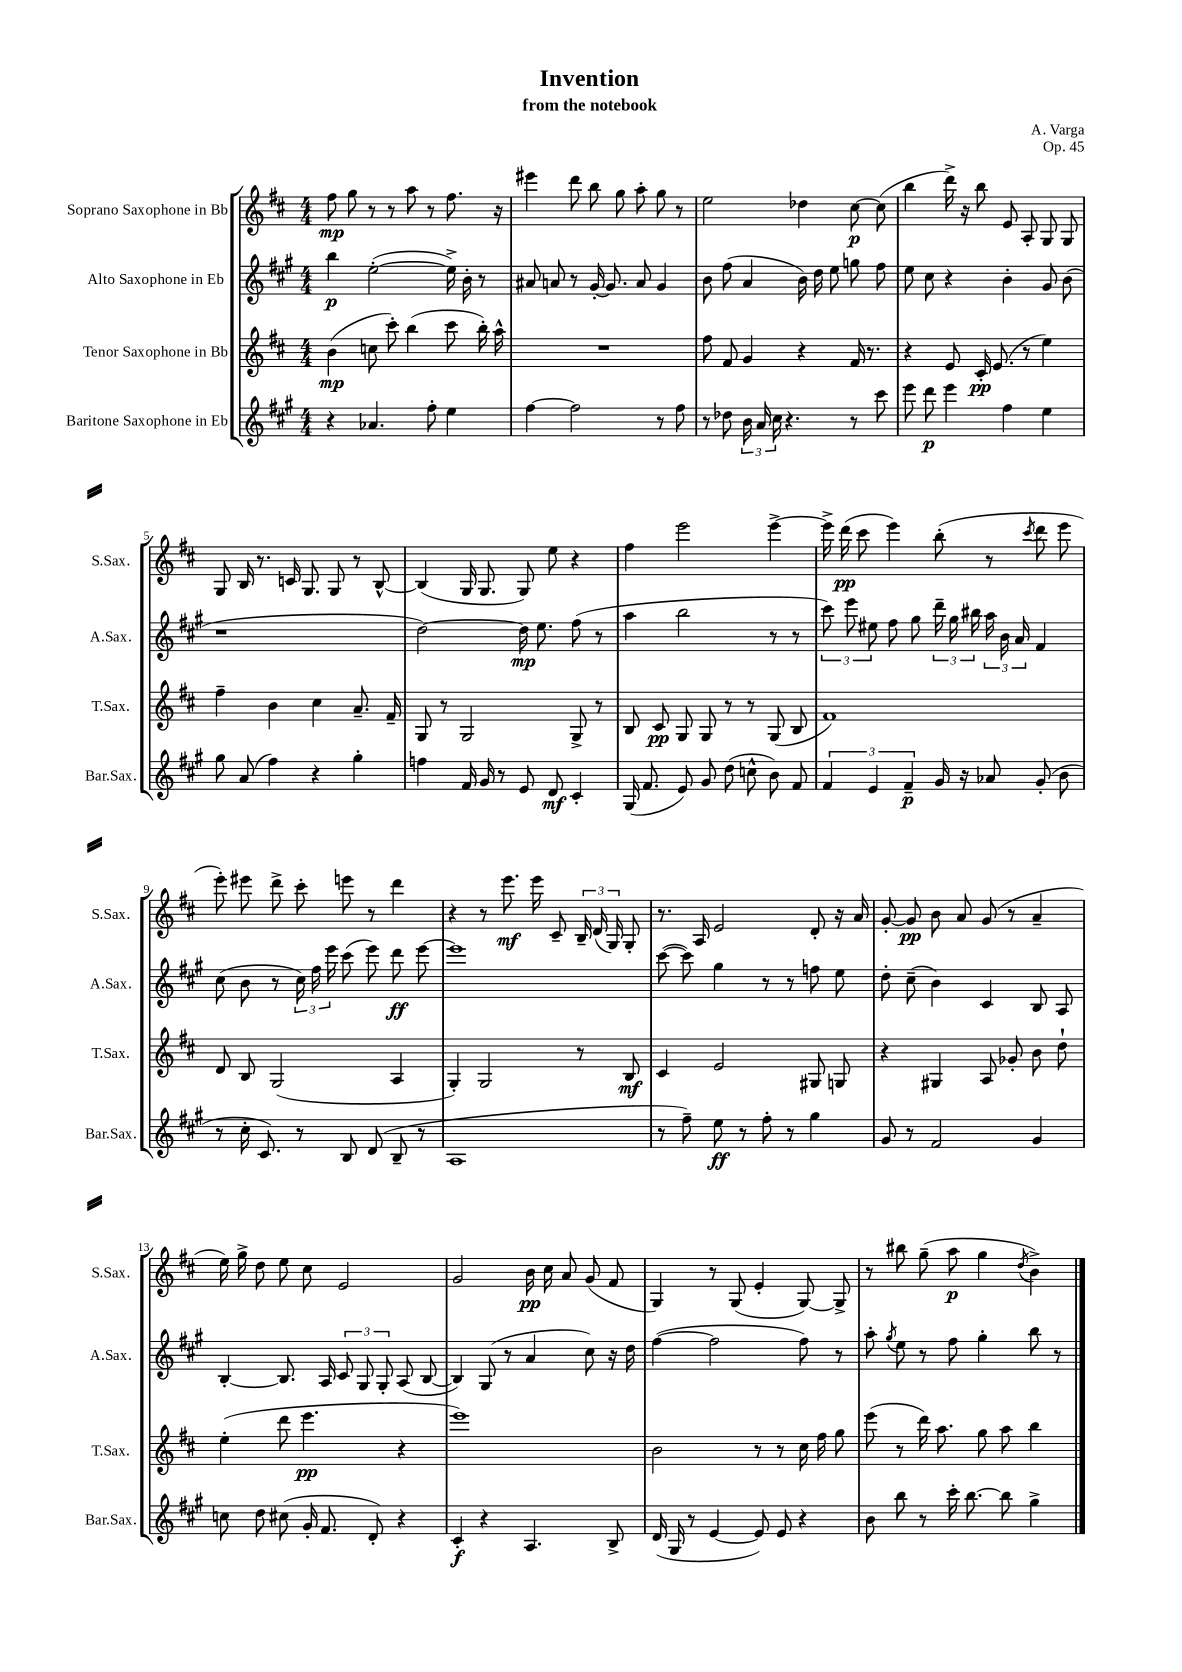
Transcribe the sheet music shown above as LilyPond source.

\header { title = "Invention" composer = "A. Varga" subtitle = "from the notebook" opus = "Op. 45" }
<<
\new StaffGroup <<
\new Staff = "s0" \with { instrumentName = "Soprano Saxophone in Bb" shortInstrumentName = "S.Sax." } {
    \clef treble \key d \major \numericTimeSignature \time 4/4
    \autoBeamOff fis''8\mp g''8 r8 r8 a''8 r8 fis''8. r16 |
    eis'''4 d'''8 b''8 g''8 a''8-. g''8 r8 |
    e''2 des''4 cis''8~\p cis''8( |
    b''4 d'''16->) r16 b''8 e'8 a8-. g8 g8 |
    g8 b16 r8. c'16 g8. g8 r8 b8~-^ |
    b4( g16 g8. g8) e''8 r4 |
    fis''4 e'''2 e'''4~-> |
    e'''16-> d'''16\pp( cis'''8 e'''4) b''8-.( r8 \acciaccatura { cis'''8 } d'''8 e'''8 |
    e'''8-.) eis'''8 d'''8-> cis'''8-. e'''8 r8 d'''4 |
    r4 r8 e'''8.\mf e'''16 cis'8-- \tuplet 3/2 { b16-- d'16( g16) } g8-. |
    r8. a16 e'2 d'8-. r16 a'16 |
    g'8~-. g'8\pp b'8 a'8 g'8( r8 a'4-- |
    e''16) g''16-> d''8 e''8 cis''8 e'2 |
    g'2 b'16\pp cis''16 a'8 g'8( fis'8 |
    g4) r8 g8( e'4-. g8~) g8-> |
    r8 bis''8 g''8--( a''8\p g''4 \acciaccatura { d''8 } b'4->) \bar "|." |
}
\new Staff = "s1" \with { instrumentName = "Alto Saxophone in Eb" shortInstrumentName = "A.Sax." } {
    \clef treble \key a \major \numericTimeSignature \time 4/4
    \autoBeamOff b''4\p e''2~-.( e''16->) b'16-. r8 |
    ais'8 a'8 r8 gis'16~-. gis'8. a'8 gis'4 |
    b'8 fis''8( a'4 b'16) d''16 e''8 g''8 fis''8 |
    e''8 cis''8 r4 b'4-. gis'8 b'8( |
    r1 |
    d''2~) d''16\mp e''8. fis''8( r8 |
    a''4 b''2 r8 r8 |
    \tuplet 3/2 { cis'''8) e'''8 eis''8 } fis''8 gis''8 \tuplet 3/2 { d'''16-- gis''16 bis''16 } \tuplet 3/2 { a''16 b'16 a'16 } fis'4 |
    cis''8( b'8 r8 \tuplet 3/2 { cis''16) fis''16 e'''16 } cis'''8( e'''8) d'''8\ff e'''8~ |
    e'''1 |
    cis'''8~( cis'''8) gis''4 r8 r8 f''8 e''8 |
    d''8-. cis''8--( b'4) cis'4 b8 a8 |
    b4~-. b8. a16 \tuplet 3/2 { cis'8 gis8 gis8-. } a8( b8~ |
    b4) gis8( r8 a'4 cis''8) r16 d''16 |
    fis''4~( fis''2 fis''8) r8 |
    a''8-. \acciaccatura { gis''8 } e''8 r8 fis''8 gis''4-. b''8 r8 \bar "|." |
}
\new Staff = "s2" \with { instrumentName = "Tenor Saxophone in Bb" shortInstrumentName = "T.Sax." } {
    \clef treble \key d \major \numericTimeSignature \time 4/4
    \autoBeamOff b'4\mp( c''8 cis'''8-.) b''4( cis'''8 b''16-.) a''16-^ |
    R1 |
    fis''8 fis'8 g'4 r4 fis'16 r8. |
    r4 e'8 cis'16-.\pp e'8.( r8 e''4) |
    fis''4-- b'4 cis''4 a'8.-- fis'16-- |
    g8 r8 g2 g8-> r8 |
    b8 cis'8\pp g8 g8 r8 r8 g8( b8 |
    fis'1) |
    d'8 b8 g2( a4 |
    g4-.) g2 r8 b8\mf |
    cis'4 e'2 gis8 g8 |
    r4 gis4 a8 ges'8-. b'8 d''8-! |
    e''4-.( d'''8 e'''4.\pp r4 |
    e'''1) |
    b'2 r8 r8 cis''16 fis''16 g''8 |
    e'''8( r8 d'''16) a''8. g''8 a''8 b''4 \bar "|." |
}
\new Staff = "s3" \with { instrumentName = "Baritone Saxophone in Eb" shortInstrumentName = "Bar.Sax." } {
    \clef treble \key a \major \numericTimeSignature \time 4/4
    \autoBeamOff r4 aes'4. fis''8-. e''4 |
    fis''4~ fis''2 r8 fis''8 |
    r8 des''8 \tuplet 3/2 { b'16 a'16 cis''16 } r4. r8 cis'''8 |
    e'''8 d'''8\p e'''4 fis''4 e''4 |
    gis''8 a'8( fis''4) r4 gis''4-. |
    f''4 fis'16 gis'16 r8 e'8 d'8\mf cis'4-. |
    gis16( fis'8. e'8) gis'8 d''8( c''8-^ b'8) fis'8 |
    \tuplet 3/2 { fis'4 e'4 fis'4--\p } gis'16 r16 aes'8 gis'8-.( b'8 |
    r8 cis''16-. cis'8.) r8 b8 d'8( b8-- r8 |
    a1 |
    r8 fis''8--) e''8\ff r8 fis''8-. r8 gis''4 |
    gis'8 r8 fis'2 gis'4 |
    c''8 d''8 cis''8( gis'16-. fis'8. d'8-.) r4 |
    cis'4-.\f r4 a4. b8-> |
    d'16( gis16 r8 e'4~ e'8) e'8 r4 |
    b'8 b''8 r8 cis'''16-. b''8.~ b''8 gis''4-> \bar "|." |
}
>>
>>
